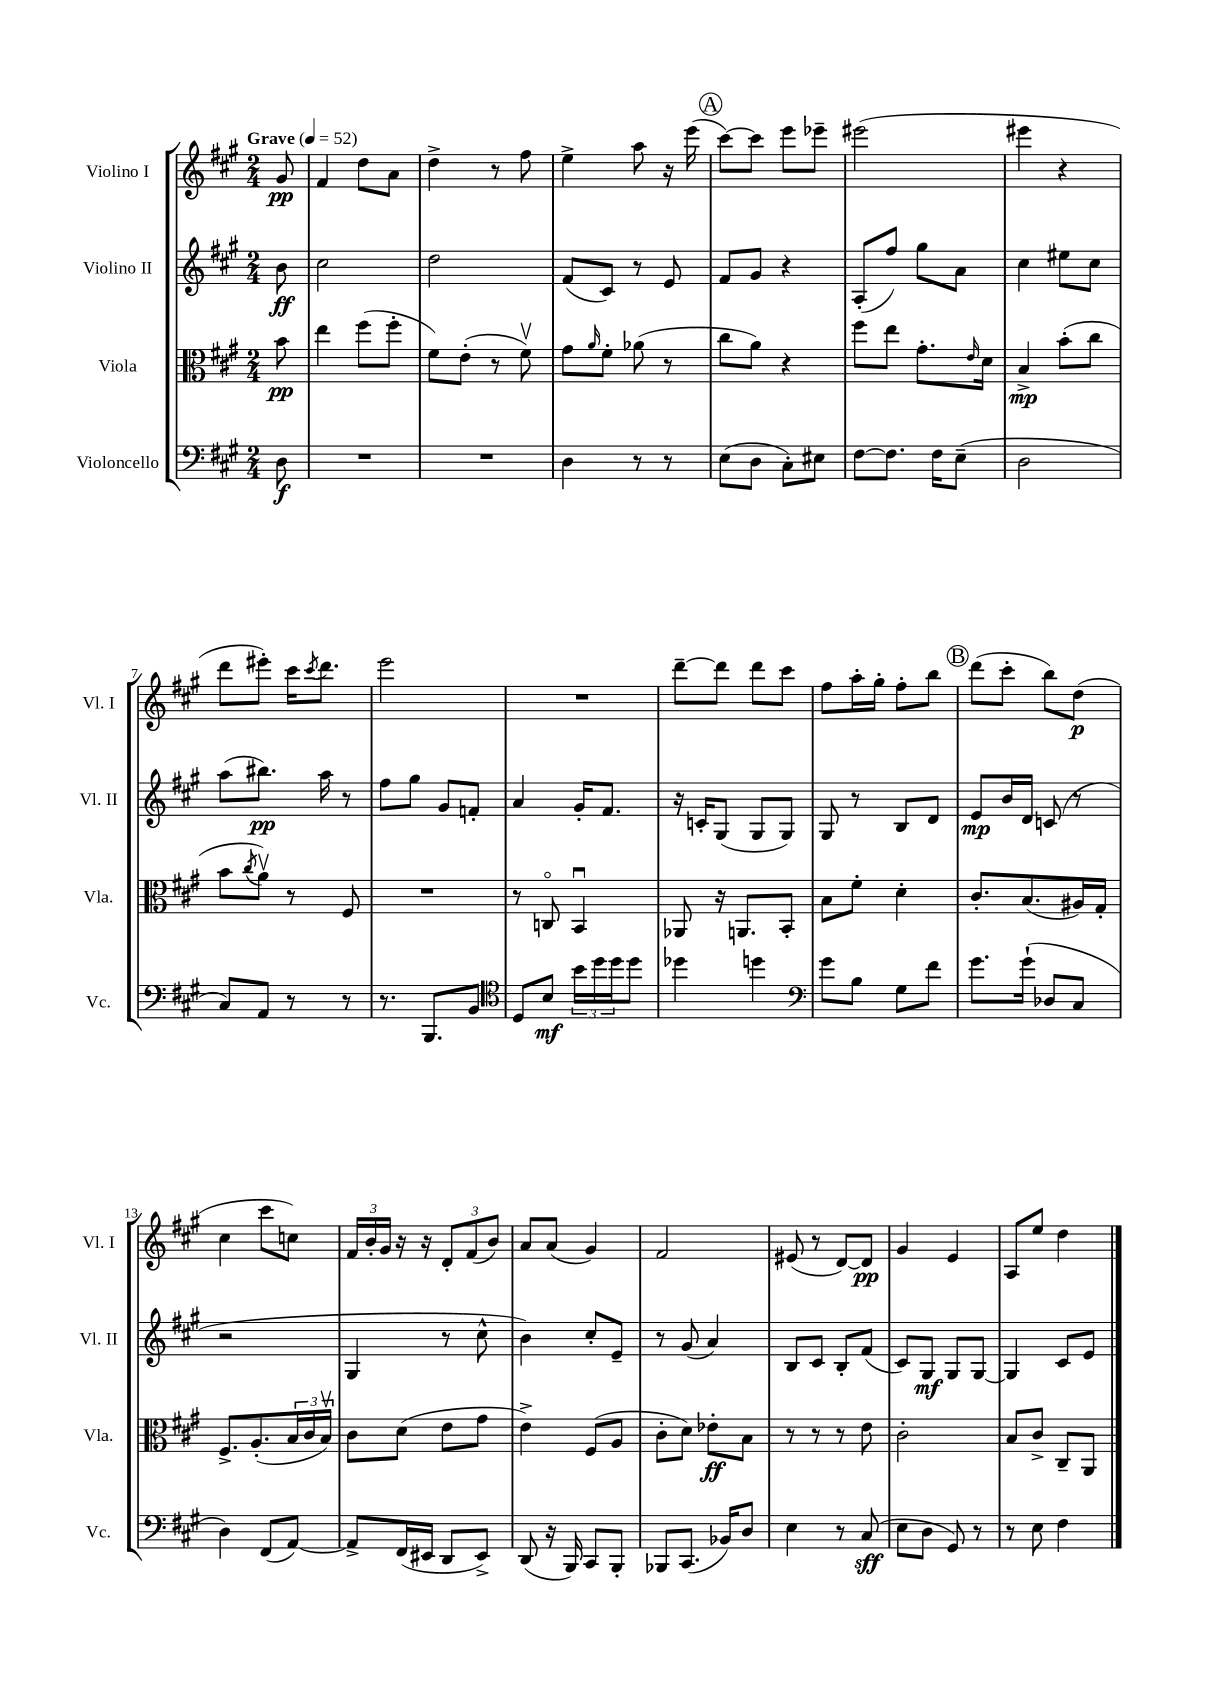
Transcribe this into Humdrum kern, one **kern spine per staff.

**kern	**dynam	**kern	**dynam	**kern	**dynam	**kern	**dynam
*part4	*part4	*part3	*part3	*part2	*part2	*part1	*part1
*staff4	*staff4	*staff3	*staff3	*staff2	*staff2	*staff1	*staff1
*I"Violoncello	*	*I"Viola	*	*I"Violino II	*	*I"Violino I	*
*I'Vc.	*	*I'Vla.	*	*I'Vl. II	*	*I'Vl. I	*
*clefF4	*	*clefC3	*	*clefG2	*	*clefG2	*
*k[f#c#g#]	*	*k[f#c#g#]	*	*k[f#c#g#]	*	*k[f#c#g#]	*
*M2/4	*	*M2/4	*	*M2/4	*	*M2/4	*
*MM52	*	*MM52	*	*MM52	*	*MM52	*
=	=	=	=	=	=	=	=
!	!	!	!	!	!	!LO:TX:a:B:t=Grave	!
8D\	f	8b\	pp	8b\	ff	8g#/	pp
=1	=1	=1	=1	=1	=1	=1	=1
2r	.	4ee\	.	2cc#\	.	4f#/	.
.	.	(8ff#\L	.	.	.	8dd\L	.
.	.	8ff#'\J	.	.	.	8a\J	.
=2	=2	=2	=2	=2	=2	=2	=2
2r	.	8f#\L)	.	2dd\	.	4dd^\	.
.	.	(8e'\J	.	.	.	.	.
.	.	8r	.	.	.	8r	.
.	.	8f#v\)	.	.	.	8ff#\	.
=3	=3	=3	=3	=3	=3	=3	=3
4D\	.	8g#\L	.	(8f#/L	.	4ee^\	.
.	.	16qqa/	.	.	.	.	.
.	.	8f#'\J	.	8c#/J)	.	.	.
8r	.	(8a-X\	.	8r	.	8aa\	.
8r	.	8r	.	8e/	.	16r	.
.	.	.	.	.	.	(16eee\	.
!!LO:REH:place=s1:t=A
=4	=4	=4	=4	=4	=4	=4	=4
(8E\L	.	8cc#\L	.	8f#/L	.	[8ccc#\L)	.
8D\J	.	8a\J)	.	8g#/J	.	8ccc#\J]	.
8C#'\L)	.	4r	.	4r	.	8eee\L	.
8E#X\J	.	.	.	.	.	8eee-X~\J	.
=5	=5	=5	=5	=5	=5	=5	=5
[8F#\L	.	8ff#\L	.	(8A'/L	.	(2eee#X\	.
8.F#\J]	.	8ee\J	.	8ff#/J)	.	.	.
.	.	8.g#'\L	.	8gg#\L	.	.	.
16F#\KL	.	.	.	.	.	.	.
(8E~\J	.	.	.	8a\J	.	.	.
.	.	16qqe/	.	.	.	.	.
.	.	16d\Jk	.	.	.	.	.
=6	=6	=6	=6	=6	=6	=6	=6
2D\	.	4B^/	mp	4cc#\	.	4eee#X\	.
.	.	(8b'\L	.	8ee#X\L	.	4r	.
.	.	8cc#\J	.	8cc#\J	.	.	.
!!LO:LB:g=z
=7	=7	=7	=7	=7	=7	=7	=7
8C#/L)	.	8b\L	.	(8aa\L	.	8ddd\L	.
.	.	8qcc#/	.	.	.	.	.
8AA/J	.	8av\J)	.	8.bb#X\J)	pp	8eee#X'\J)	.
8r	.	8r	.	.	.	16ccc#\KL	.
.	.	.	.	.	.	8qccc#/	.
.	.	.	.	16aa\	.	8.ddd\J	.
8r	.	8F#/	.	8r	.	.	.
=8	=8	=8	=8	=8	=8	=8	=8
8.r	.	2r	.	8ff#\L	.	2eee\	.
.	.	.	.	8gg#\J	.	.	.
8.BBB/L	.	.	.	.	.	.	.
.	.	.	.	8g#/L	.	.	.
8BB/J	.	.	.	8fn'/J	.	.	.
=9	=9	=9	=9	=9	=9	=9	=9
*clefC4	*	*	*	*	*	*	*
8D/L	.	8r	.	4a/	.	2r	.
8B/J	mf	8Cn/	.	.	.	.	.
24b\LL	.	4BBu/	.	16g#'/KL	.	.	.
24dd\	.	.	.	.	.	.	.
.	.	.	.	8.f#/J	.	.	.
24dd\J	.	.	.	.	.	.	.
8dd\J	.	.	.	.	.	.	.
=10	=10	=10	=10	=10	=10	=10	=10
4dd-X\	.	8AA-X/	.	16r	.	[8ddd~\L	.
.	.	.	.	16cn'/KL	.	.	.
.	.	16r	.	(8G#/J	.	8ddd\J]	.
.	.	8.AAn/L	.	.	.	.	.
4ddn\	.	.	.	8G#/L	.	8ddd\L	.
.	.	8BB'/J	.	8G#/J)	.	8ccc#\J	.
=11	=11	=11	=11	=11	=11	=11	=11
*clefF4	*	*	*	*	*	*	*
8g#\L	.	8B\L	.	8G#/	.	8ff#\L	.
8B\J	.	8f#'\J	.	8r	.	16aa'\L	.
.	.	.	.	.	.	16gg#'\JJ	.
8G#\L	.	4d'\	.	8B/L	.	8ff#'\L	.
8f#\J	.	.	.	8d/J	.	8bb\J	.
!!LO:REH:place=s1:t=B
=12	=12	=12	=12	=12	=12	=12	=12
8.g#\L	.	8.c#'/L	.	8e/L	mp	(8ddd\L	.
.	.	.	.	16b/L	.	8ccc#'\J	.
(16g#`\Jk	.	(8.B/	.	16d/JJ	.	.	.
8D-X/L	.	.	.	(8cn/	.	8bb\L)	.
8C#/J	.	16A#X/L)	.	8r	.	(8dd\J	p
.	.	16G#'/JJ	.	.	.	.	.
!!LO:LB:g=z
=13	=13	=13	=13	=13	=13	=13	=13
4D\)	.	8.F#^/L	.	2r	.	4cc#\	.
.	.	(8.A'/	.	.	.	.	.
(8FF#/L	.	.	.	.	.	8ccc#\L	.
[8AA/J)	.	24B/L	.	.	.	8ccn\J)	.
.	.	24c#/	.	.	.	.	.
.	.	24Bv/JJ)	.	.	.	.	.
=14	=14	=14	=14	=14	=14	=14	=14
8AA^/L]	.	8c#\L	.	4G#/	.	24f#/LL	.
.	.	.	.	.	.	24b'/	.
.	.	.	.	.	.	24g#/JJ	.
(16FF#/L	.	(8d\J	.	.	.	16r	.
16EE#X/JJ	.	.	.	.	.	16r	.
8DD/L	.	8e\L	.	8r	.	12d'/L	.
.	.	.	.	.	.	(12f#/	.
8EE#^/J)	.	8g#\J	.	8cc#^^\	.	.	.
.	.	.	.	.	.	12b/J)	.
=15	=15	=15	=15	=15	=15	=15	=15
(8DD/	.	4e^\)	.	4b\)	.	8a/L	.
16r	.	.	.	.	.	(8a/J	.
16BBB/)	.	.	.	.	.	.	.
8CC#/L	.	(8F#/L	.	8cc#'/L	.	4g#/)	.
8BBB'/J	.	8A/J	.	8e~/J	.	.	.
=16	=16	=16	=16	=16	=16	=16	=16
8BBB-X/L	.	8c#'\L	.	8r	.	2f#/	.
(8.CC#/J	.	8d\J)	.	(8g#/	.	.	.
.	.	8e-X'\L	ff	4a/)	.	.	.
16BB-X/KL)	.	.	.	.	.	.	.
8D/J	.	8B\J	.	.	.	.	.
=17	=17	=17	=17	=17	=17	=17	=17
4E\	.	8r	.	8B/L	.	(8e#X/	.
.	.	8r	.	8c#/J	.	8r	.
8r	.	8r	.	8B'/L	.	[8d/L)	.
(8C#/	sff	8e\	.	(8f#/J	.	8d/J]	pp
=18	=18	=18	=18	=18	=18	=18	=18
8E\L	.	2c#'\	.	8c#/L)	.	4g#/	.
8D\J	.	.	.	8G#/J	mf	.	.
8GG#/)	.	.	.	8G#/L	.	4e/	.
8r	.	.	.	[8G#/J	.	.	.
=19	=19	=19	=19	=19	=19	=19	=19
8r	.	8B/L	.	4G#/]	.	8A/L	.
8E\	.	8c#^/J	.	.	.	8ee/J	.
4F#\	.	8C#~/L	.	8c#/L	.	4dd\	.
.	.	8AA/J	.	8e/J	.	.	.
==	==	==	==	==	==	==	==
*-	*-	*-	*-	*-	*-	*-	*-
